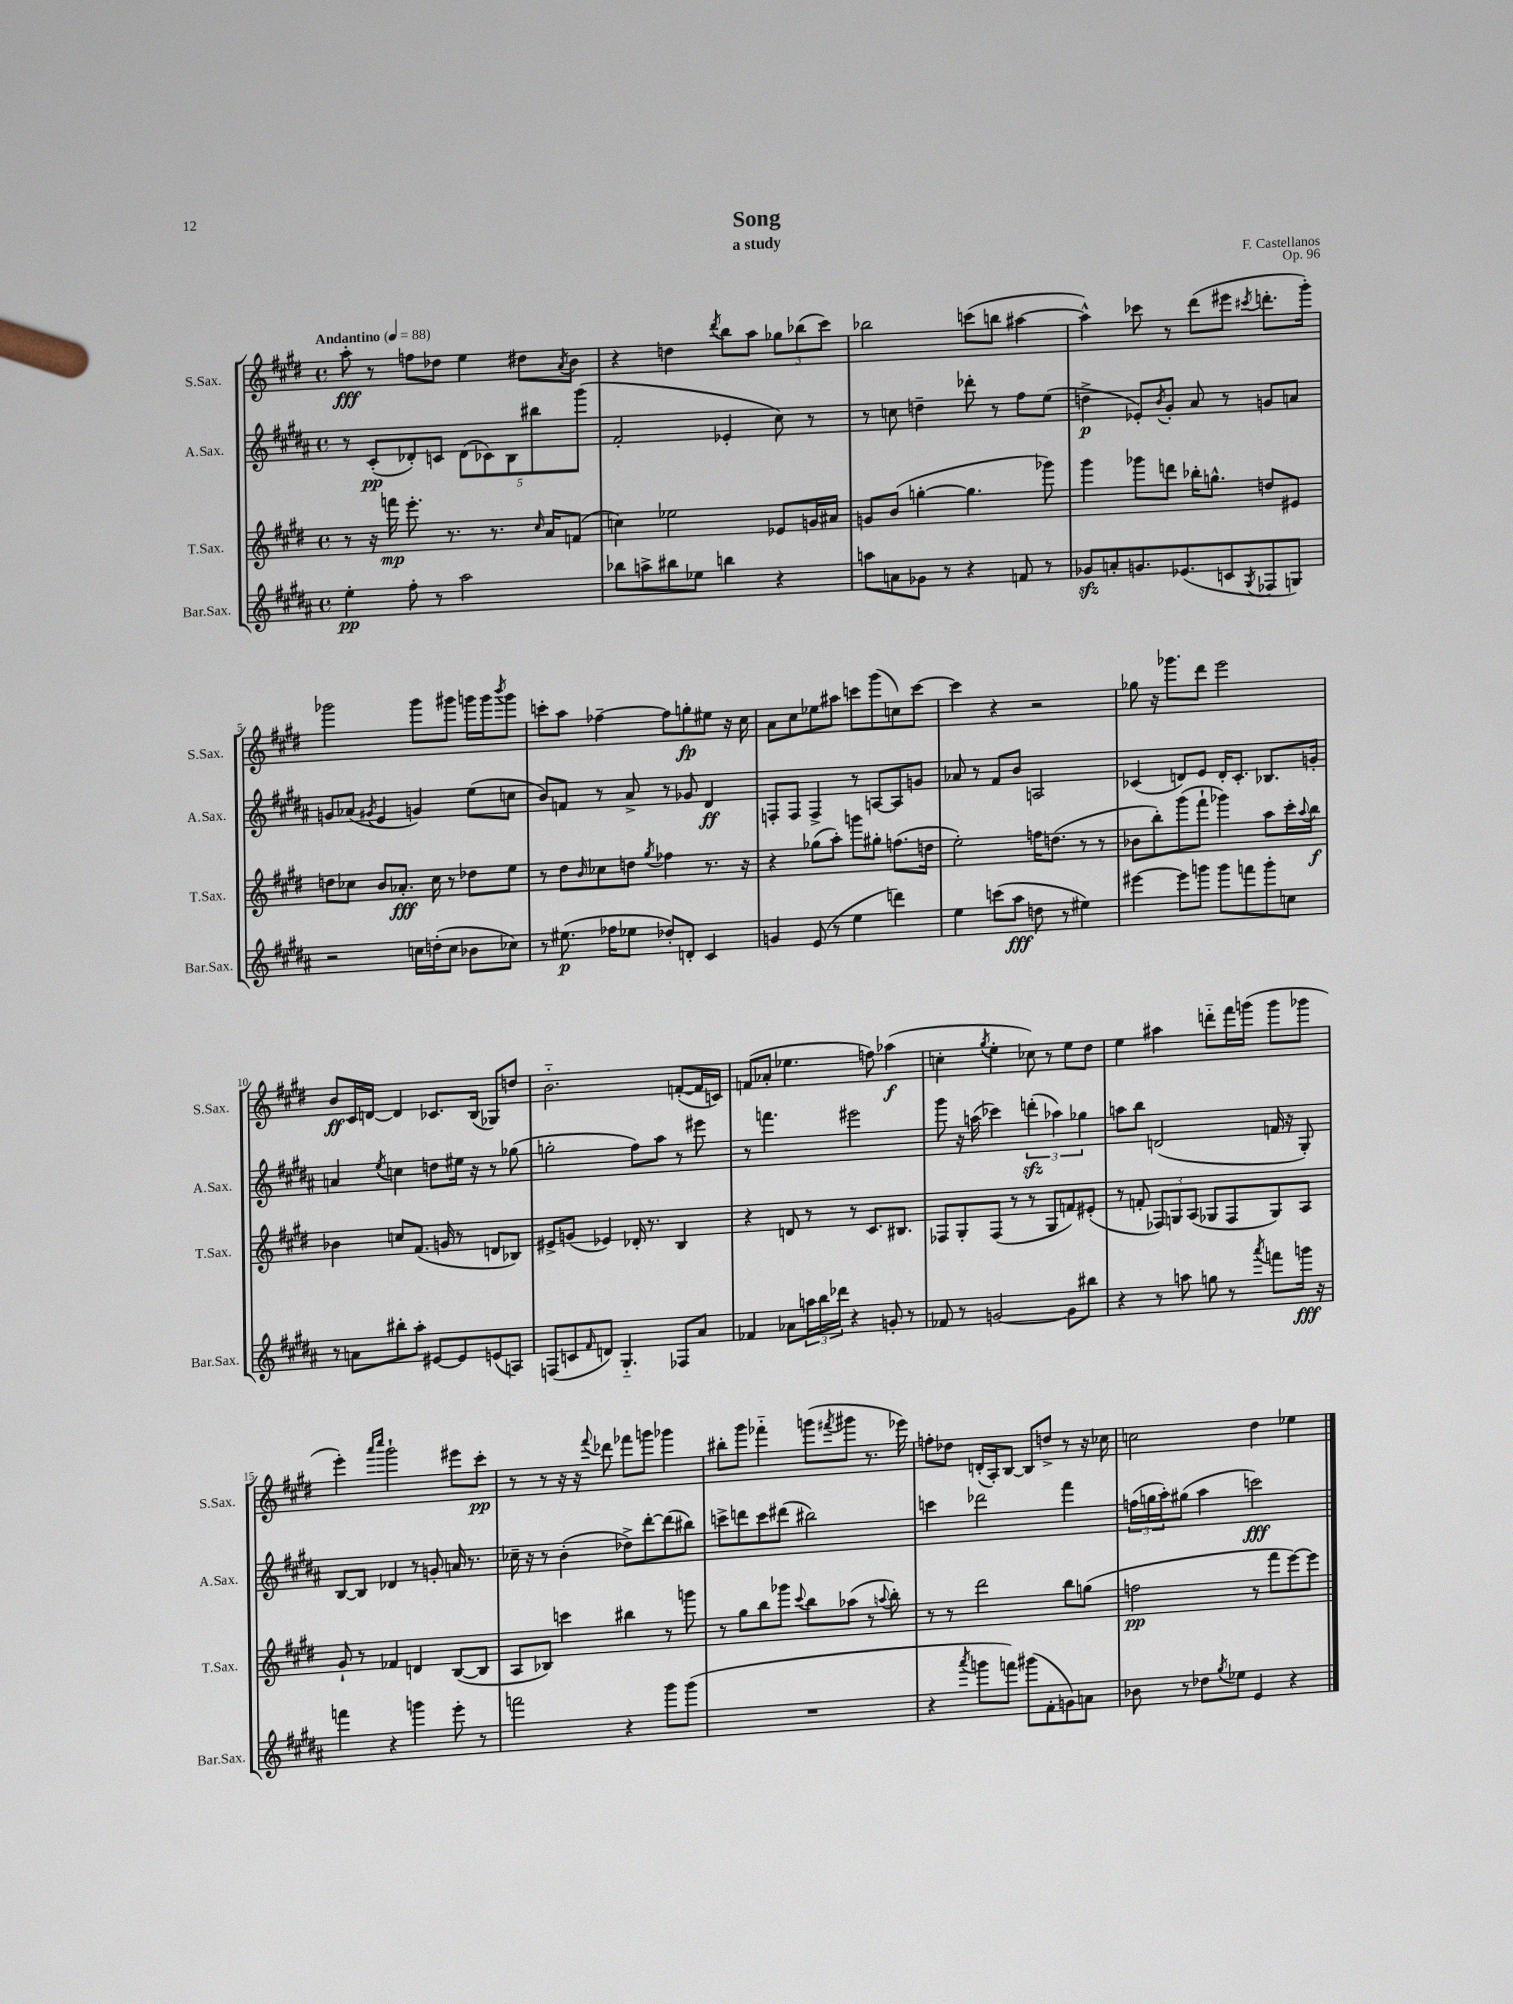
\header { title = "Song" composer = "F. Castellanos" subtitle = "a study" opus = "Op. 96" }
<<
\new StaffGroup <<
\new Staff = "s0" \with { instrumentName = "S.Sax." shortInstrumentName = "S.Sax." } {
    \clef treble \key e \major \defaultTimeSignature \time 4/4 \tempo "Andantino" 4 = 88
    a''8-.\fff r8 f''8 des''8 e''4 dis''8 \acciaccatura { a'8 } b'8 |
    r4 d''4 \acciaccatura { dis'''8 } b''8 a''8 \tuplet 3/2 { ges''8 bes''8( cis'''8) } |
    bes''2 c'''8( b''8 ais''4~ |
    ais''4-^) ces'''8 r8 dis'''8( eis'''8 \acciaccatura { cis'''8 } d'''8.-. gis'''16-.) |
    ges'''2 ges'''8 gis'''8 g'''16 g'''16 \acciaccatura { b'''8 } g'''8 |
    c'''8-. a''8 fes''4~-- fes''8 g''8-.\fp eis''8 r16 cis''16 |
    a'8 cis''8 ees''8 ais''8 c'''8 gis'''8( c''8) c'''8~ |
    c'''4 r4 r2 |
    ges''8 r16 ges'''8. dis'''8 e'''2 |
    b'8\ff cis'16 d'16~ d'4 ces'8. b16( ges8) d''8 |
    b'2.-_ f'8~-.( f'16 c'16) |
    f'8( aes'8-. ees''4. f''8) aes''4\f( |
    c''4-. \acciaccatura { gis''8 } e''4-. ces''8) r8 e''8 dis''8 |
    e''4 ais''4 d'''8-_ fis'''16 g'''16( g'''8 ges'''8 |
    e'''4-.) \grace { a'''16 cis''''16 } gis'''2-! eis'''8 cis'''8-.\pp |
    r8 r8 r16 r16 \appoggiatura { fis'''8 } des'''8 fes'''8 g'''8 ges'''4 |
    bis''8-. gis'''8 fes'''4-_ g'''8( \acciaccatura { fis'''8 } gis'''8 r8. ees'''16) |
    f''8-. des''8 d'16-.( a16-.) b8~ b8 d''8-> r8 r16 ces''16 |
    c''2 dis''4 ees''4 \bar "|." |
}
\new Staff = "s1" \with { instrumentName = "A.Sax." shortInstrumentName = "A.Sax." } {
    \clef treble \key b \major \defaultTimeSignature \time 4/4
    r8 cis'8-.\pp( des'8-.) c'8 \tuplet 5/4 { des'8( ces'8) b8 bis''8 gis'''8( } |
    fis'2-. ees'4-. cis''8) r8 |
    r8 c''8 d''4-- des'''8-. r8 fis''8 e''8( |
    d''4->\p ees'8-.) \acciaccatura { b'8 } gis'8-. ais'8 r8 g'8 a'8 |
    g'8 aes'8( \acciaccatura { gis'8 } e'4 g'4) e''8( c''8 |
    b'8) f'8 r8 ais'8-> r8 ges'8 dis'4\ff |
    f8-. f8 f4-> r8 a8~ a8 g'8 |
    aes'8 r8 fis'8 b'8 a2 |
    ces'4( d'8) e'8 d'16-. ces'8.-. bes8. g'16-. |
    a'4 \acciaccatura { e''8 } c''4 d''8 eis''16 r16 r8 ges''8( |
    g''2-. fis''8) ais''8 r8 eis'''8 |
    r8 f'''4. eis'''2 |
    gis'''8 r16 a''16( ces'''4) \tuplet 3/2 { d'''4-.\sfz( aes''4) ges''4 } |
    a''8 b''8 d'2( f'16 r16 gis8-.) |
    b8~ b8 des'4 r8 g'8-. a'16 r8. |
    ces''16-- r16 r8 b'4-.( des''8->) dis'''8~-. dis'''8( bis''8) |
    c'''8-> d'''8 c'''8 dis'''8( bis''2) |
    c'''4 des'''2 fis'''4 |
    \tuplet 3/2 { f''16( g''16 ais''16-.) } gis''8( ais''4 c'''2\fff) \bar "|." |
}
\new Staff = "s2" \with { instrumentName = "T.Sax." shortInstrumentName = "T.Sax." } {
    \clef treble \key e \major \defaultTimeSignature \time 4/4
    r8 r16 f'''16\mp e'''8.-. r8. r8. \grace { cis''16 } a'16 f'8( |
    c''4) ees''2 ees'8 g'16 ais'16 |
    g'8 b'8( g''4~-. g''4. ges'''8) |
    gis'''4 ges'''8 d'''8 bes''16-. g''8.-^ d''8 eis'8 |
    d''8 ces''8 b'8 aes'8.-.\fff ces''16 r8 des''8 e''8 |
    r8 dis''8 \grace { b'16 } ces''8 d''8 \acciaccatura { gis''8 } fes''4 r8. r16 |
    r4 ges''8( a''8-.) g'''8 gis''8-. f''8.( d''16 |
    e''2-.) f''16 d''8.( r8 r8 |
    bes'8 b''8-.) gis'''8( fis'''8-! ges'''4) a''8 cis'''16-. \appoggiatura { a''8 } b''16\f |
    bes'4 c''8 fis'8.( g'16 r8 d'8 bes8) |
    eis'8-> g'8( ees'4) des'16-. r8. b4 |
    r4 d'8 r8 r8 cis'8. bis8. |
    fes8 gis8-. fes8( r8 r8 gis8 f'8) eis'8-.( |
    r8 f'8-. \tuplet 3/2 { fes8) g8 a8( } ges8 fes8 ges8) a8 |
    gis'8-! r8 fes'4 d'4 b8~( b8 |
    a8 bes8) c'''4 bis''4 r8 g'''8 |
    r8 gis''8 b''8 ges'''8 \appoggiatura { cis'''8 } b''8 aes''8( r8 \appoggiatura { a''8 } b''8-.) |
    r8 r8 dis'''2 b''8 g''8( |
    f''2\pp r8 fis'''8 e'''8~) e'''8 \bar "|." |
}
\new Staff = "s3" \with { instrumentName = "Bar.Sax." shortInstrumentName = "Bar.Sax." } {
    \clef treble \key b \major \defaultTimeSignature \time 4/4
    e''4-.\pp fis''8-. r8 ais''2 |
    bes''8 a''8-> bis''8 ees''8 b''4 r4 |
    a''8 a'8 ges'8 r8 r4 f'8 r8 |
    ges'8\sfz a'8-. g'8. ees'8.( c'8 \acciaccatura { gis8 } fes8 g8) |
    r2 c''16 d''16-.( c''8 bes'8 ces''8) |
    r8 eis''8.\p( fes''16 ees''8 des''8-.) d'8-. cis'4 |
    g'4 e'8( r8 e''4 d'''4) |
    e''4 c'''8( ais''8\fff d''8 r8 eis''4) |
    eis'''4~ eis'''8 g'''8 g'''8 f'''8 g'''8-. c''8 |
    r8 a'8 bis''8-. ais''8-. eis'8~ eis'8 e'8( a8) |
    f8( c'8 \grace { fis'16 } d'8) gis4.-_ fes8 ais'8 |
    fes'4 aes'8 \tuplet 3/2 { a''16 b''16 des'''16 } r4 g'8-. r8 |
    fes'8 r8 g'2~ g'8 bis''8 |
    r4 r8 a''8 g''8 r8 \acciaccatura { ais'''8 } f'''8 g'''16\fff r16 |
    f'''4 r4 g'''4 e'''8-. r8 |
    f'''2 r4 gis'''8 gis'''8( |
    R1 |
    r4 \acciaccatura { ais'''8 } g'''8 f'''8) gis'''8( fis'8-. g'8) a'8 |
    bes'8 r8 des''8 \acciaccatura { gis''8 } ees''8 e'4 r4 \bar "|." |
}
>>
>>
